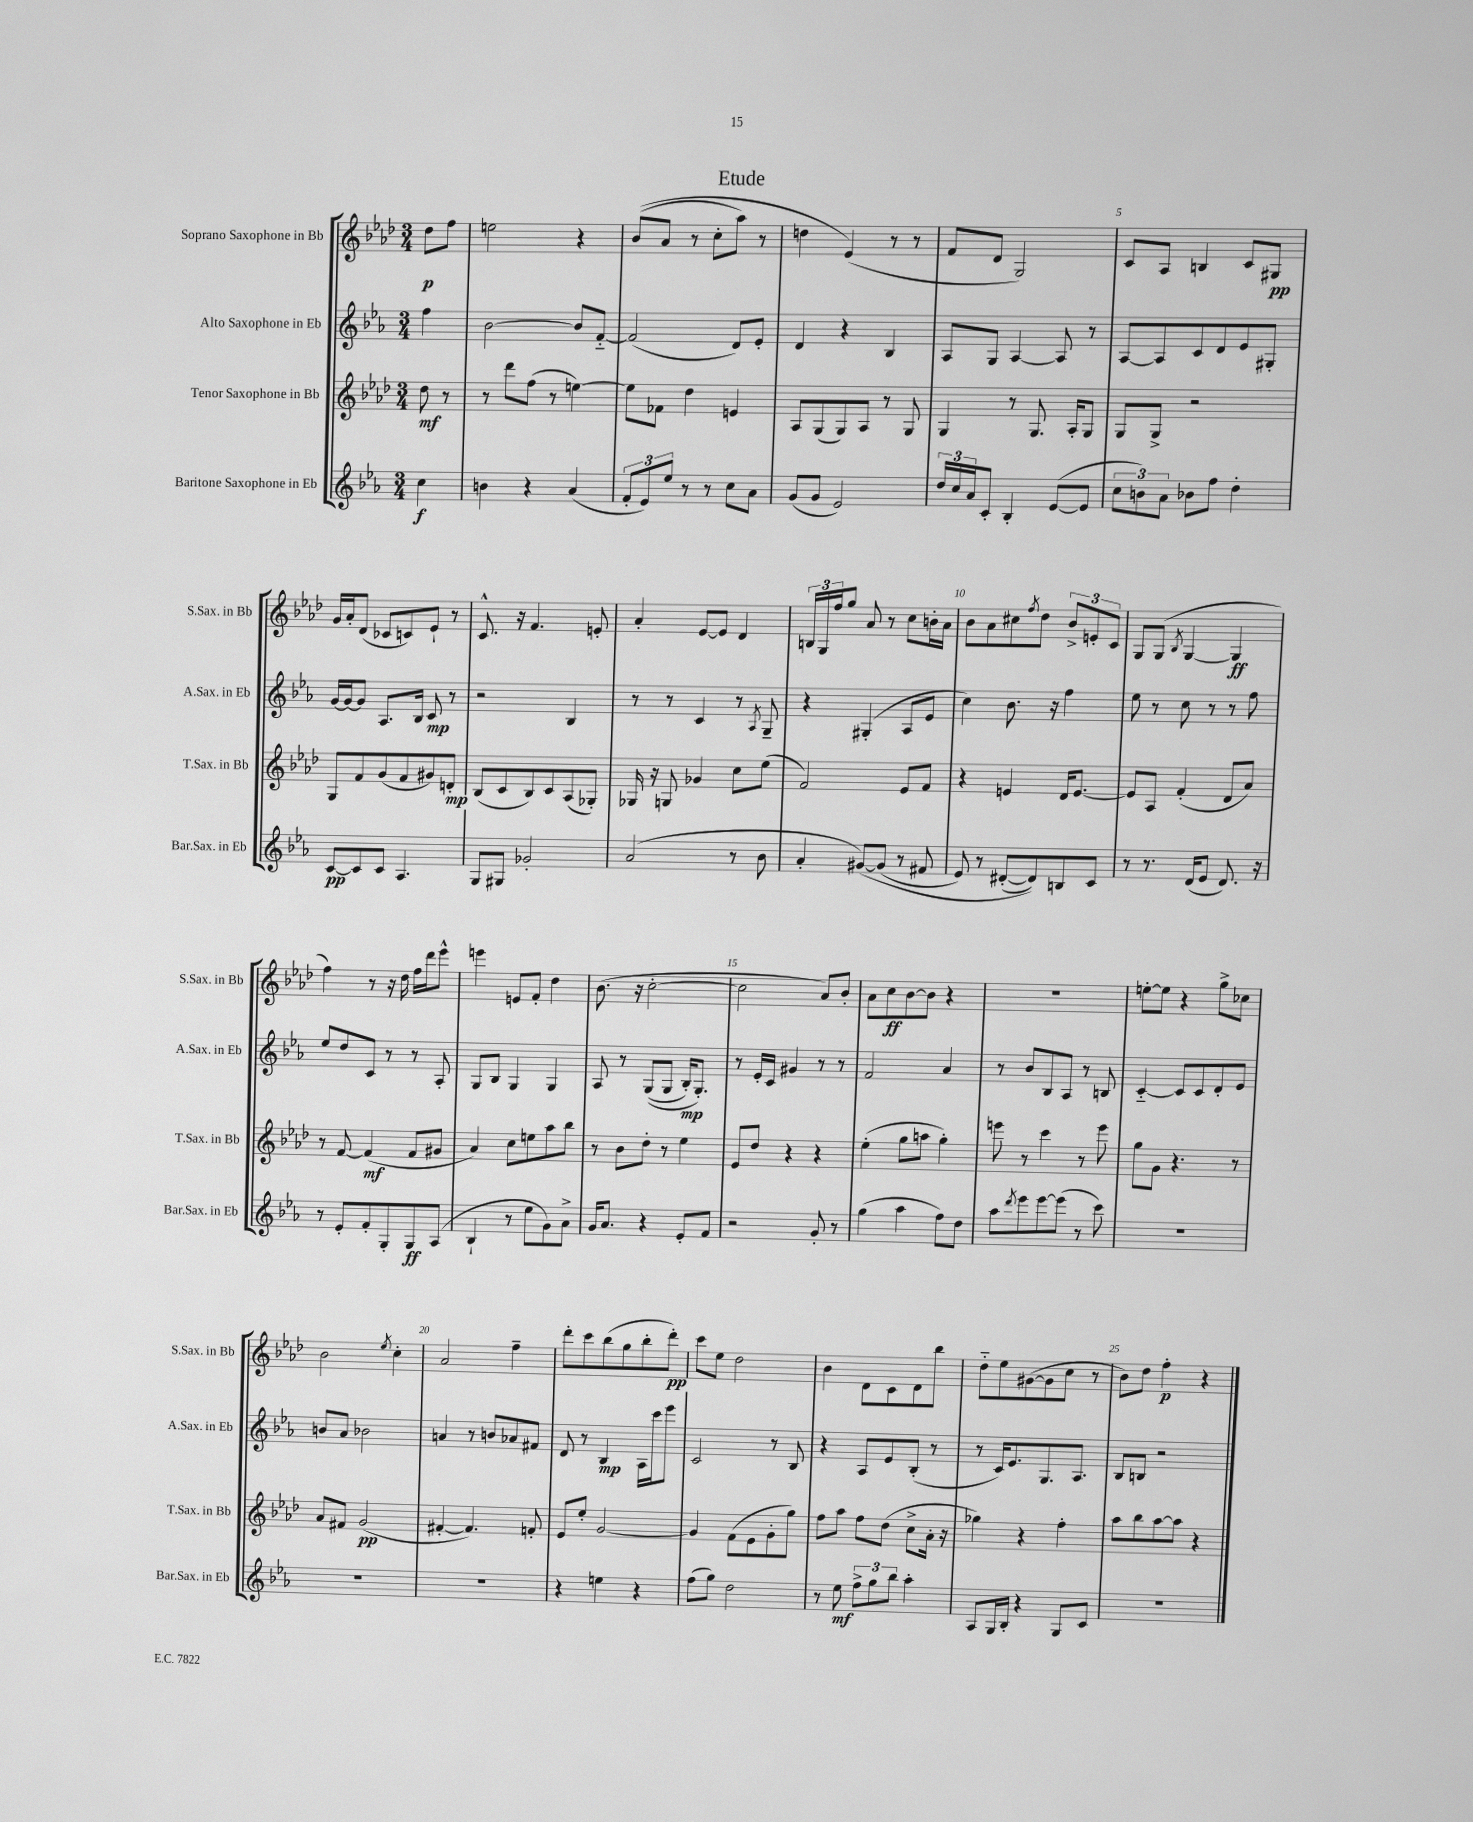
\header { title = "Etude" }
<<
\new StaffGroup <<
\new Staff = "s0" \with { instrumentName = "Soprano Saxophone in Bb" shortInstrumentName = "S.Sax. in Bb" } {
    \clef treble \key aes \major \numericTimeSignature \time 3/4 \partial 4
    des''8\p f''8 |
    e''2 r4 |
    bes'8(\( aes'8 r8 c''8-. aes''8) r8 |
    d''4 ees'4(\) r8 r8 |
    f'8 des'8 g2) |
    c'8 aes8 b4 c'8 gis8\pp |
    g'16 aes'16-. des'8( ces'8 c'8) ees'8-! r8 |
    c'8.-^ r16 f'4. e'8-. |
    aes'4-. ees'8~ ees'8 des'4 |
    \tuplet 3/2 { b16 g16 f''16 } g''8 aes'8 r8 c''8 b'16-. aes'16 |
    bes'8 aes'8 cis''8 \acciaccatura { f''8 } des''8 \tuplet 3/2 { bes'8-> e'8-. c'8 } |
    g8 g8( \acciaccatura { bes8 } g4~ g4\ff |
    f''4) r8 r16 des''16 f''16 des'''16 ees'''8-^ |
    e'''4 e'8 f'8-. des''4 |
    bes'8.( r16 c''2~-. |
    c''2 aes'8) bes'8-. |
    aes'8 c''8\ff bes'8~ bes'8 r4 |
    R2. |
    e''8~-. e''8 r4 g''8-> ces''8 |
    bes'2 \acciaccatura { ees''8 } c''4-. |
    aes'2 f''4-- |
    des'''8-. c'''8 bes''8( g''8 bes''8-. des'''8-.\pp) |
    c'''8 ees''8 des''2 |
    bes'4 des'8 c'8 des'8 bes''8 |
    des''8-_ ees''8 gis'8~( gis'8 c''8 r8 |
    bes'8) des''8 f''4-.\p r4 \bar "|." |
}
\new Staff = "s1" \with { instrumentName = "Alto Saxophone in Eb" shortInstrumentName = "A.Sax. in Eb" } {
    \clef treble \key ees \major \numericTimeSignature \time 3/4 \partial 4
    f''4 |
    bes'2~ bes'8 f'8~-_ |
    f'2( d'8) ees'8-. |
    d'4 r4 bes4 |
    aes8 g8 aes4~ aes8 r8 |
    aes8~ aes8 c'8 d'8 ees'8 gis8-. |
    g'16~ g'16~ g'8 aes8. bes16 c'8\mp r8 |
    r2 bes4 |
    r8 r8 c'4 r8 \acciaccatura { aes8 } g8-- |
    r4 gis4-.( aes8 ees'8 |
    c''4) bes'8. r16 f''4 |
    ees''8 r8 c''8 r8 r8 f''8 |
    ees''8 d''8 c'8 r8 r8 aes8-. |
    g8 bes8 g4 g4 |
    aes8 r8 g8(\( g8 bes16-.\mp) g8.-.\) |
    r8 ees'16-. c'16 gis'4 r8 r8 |
    f'2 aes'4 |
    r8 bes'8 bes8 aes8 r8 b8 |
    c'4~-_ c'8 c'8 d'8-. ees'8 |
    b'8 aes'8 bes'2 |
    a'4 r8 b'8 aes'8 fis'8 |
    d'8 r8 bes4\mp aes16 c'''16 ees'''8 |
    c'2 r8 bes8 |
    r4 aes8 ees'8 bes8-.( r8 |
    r8 c'16) ees'8. g8. aes8. |
    bes8 b8 r2 \bar "|." |
}
\new Staff = "s2" \with { instrumentName = "Tenor Saxophone in Bb" shortInstrumentName = "T.Sax. in Bb" } {
    \clef treble \key aes \major \numericTimeSignature \time 3/4 \partial 4
    des''8\mf r8 |
    r8 des'''8 f''8( r8 e''4~) |
    e''8 fes'8 des''4 e'4 |
    aes8 g8( g8) aes8 r8 g8 |
    g4 r8 g8. aes16-. g8 |
    g8 g8-> r2 |
    g8 f'8 g'8( f'8 gis'8) d'8-.\mp |
    bes8( c'8 bes8) c'8 aes8( ges8-.) |
    ges16 r16 g8 ges'4 c''8 ees''8( |
    f'2) ees'8 f'8 |
    r4 e'4 des'16 e'8.~ |
    e'8 aes8 f'4-.( des'8 aes'8) |
    r8 f'8~ f'4\mf( f'8 gis'8 |
    aes'4) c''8 e''8 aes''8 bes''8 |
    r8 bes'8 des''8-. r8 ees''4 |
    ees'8 des''8 r4 r4 |
    ees''4-.( g''8 a''8 g''4-.) |
    e'''8 r8 c'''4 r8 e'''8 |
    g''8 g'8 r4. r8 |
    aes'8 fis'8 g'2\pp( |
    fis'4~-. fis'4.) f'8-. |
    ees'8 ees''8-. g'2~ |
    g'4 f'8( ees'8 g'8-. g''8) |
    f''8 aes''8 f''8 des''8( c''8-> aes'16-. r16 |
    ges''4) r4 f''4-. |
    aes''8 bes''8 aes''8~ aes''8 r4 \bar "|." |
}
\new Staff = "s3" \with { instrumentName = "Baritone Saxophone in Eb" shortInstrumentName = "Bar.Sax. in Eb" } {
    \clef treble \key ees \major \numericTimeSignature \time 3/4 \partial 4
    c''4\f |
    b'4 r4 aes'4( |
    \tuplet 3/2 { f'8-. ees'8) ees''8 } r8 r8 c''8 aes'8 |
    g'8( g'8 ees'2) |
    \tuplet 3/2 { d''16 c''16 aes'16 } c'8-. bes4-. ees'8~( ees'8 |
    \tuplet 3/2 { c''8 b'8) aes'8 } bes'8 f''8 d''4-. |
    c'8~\pp c'8 c'8 aes4. |
    g8 gis8 ges'2-. |
    aes'2( r8 bes'8 |
    aes'4-. gis'8~)\( gis'8( r8 fis'8 |
    ees'8) r8 dis'8~-.( dis'8)\) b8 c'8 |
    r8 r8. d'16( ees'8 d'8.) r16 |
    r8 ees'8-. f'8-. g8-. g8\ff aes8( |
    bes4-! r8 ees''8 g'8) aes'8-> |
    g'16 aes'8. r4 ees'8-. f'8 |
    r2 g'8-. r8 |
    g''4( aes''4 f''8) d''8 |
    aes''8 \acciaccatura { d'''8 } ees'''8 ees'''8~ ees'''8( r8 c'''8) |
    R2. |
    R2. |
    R2. |
    r4 e''4 r4 |
    f''8( g''8) d''2 |
    r8 ees''8\mf \tuplet 3/2 { f''8-> g''8 bes''8 } aes''4-. |
    aes8 g16 bes16-. r4 g8 c'8 |
    R2. \bar "|." |
}
>>
>>
\layout { \context { \Score \override BarNumber.break-visibility = ##(#f #t #t) barNumberVisibility = #(every-nth-bar-number-visible 5) } }
